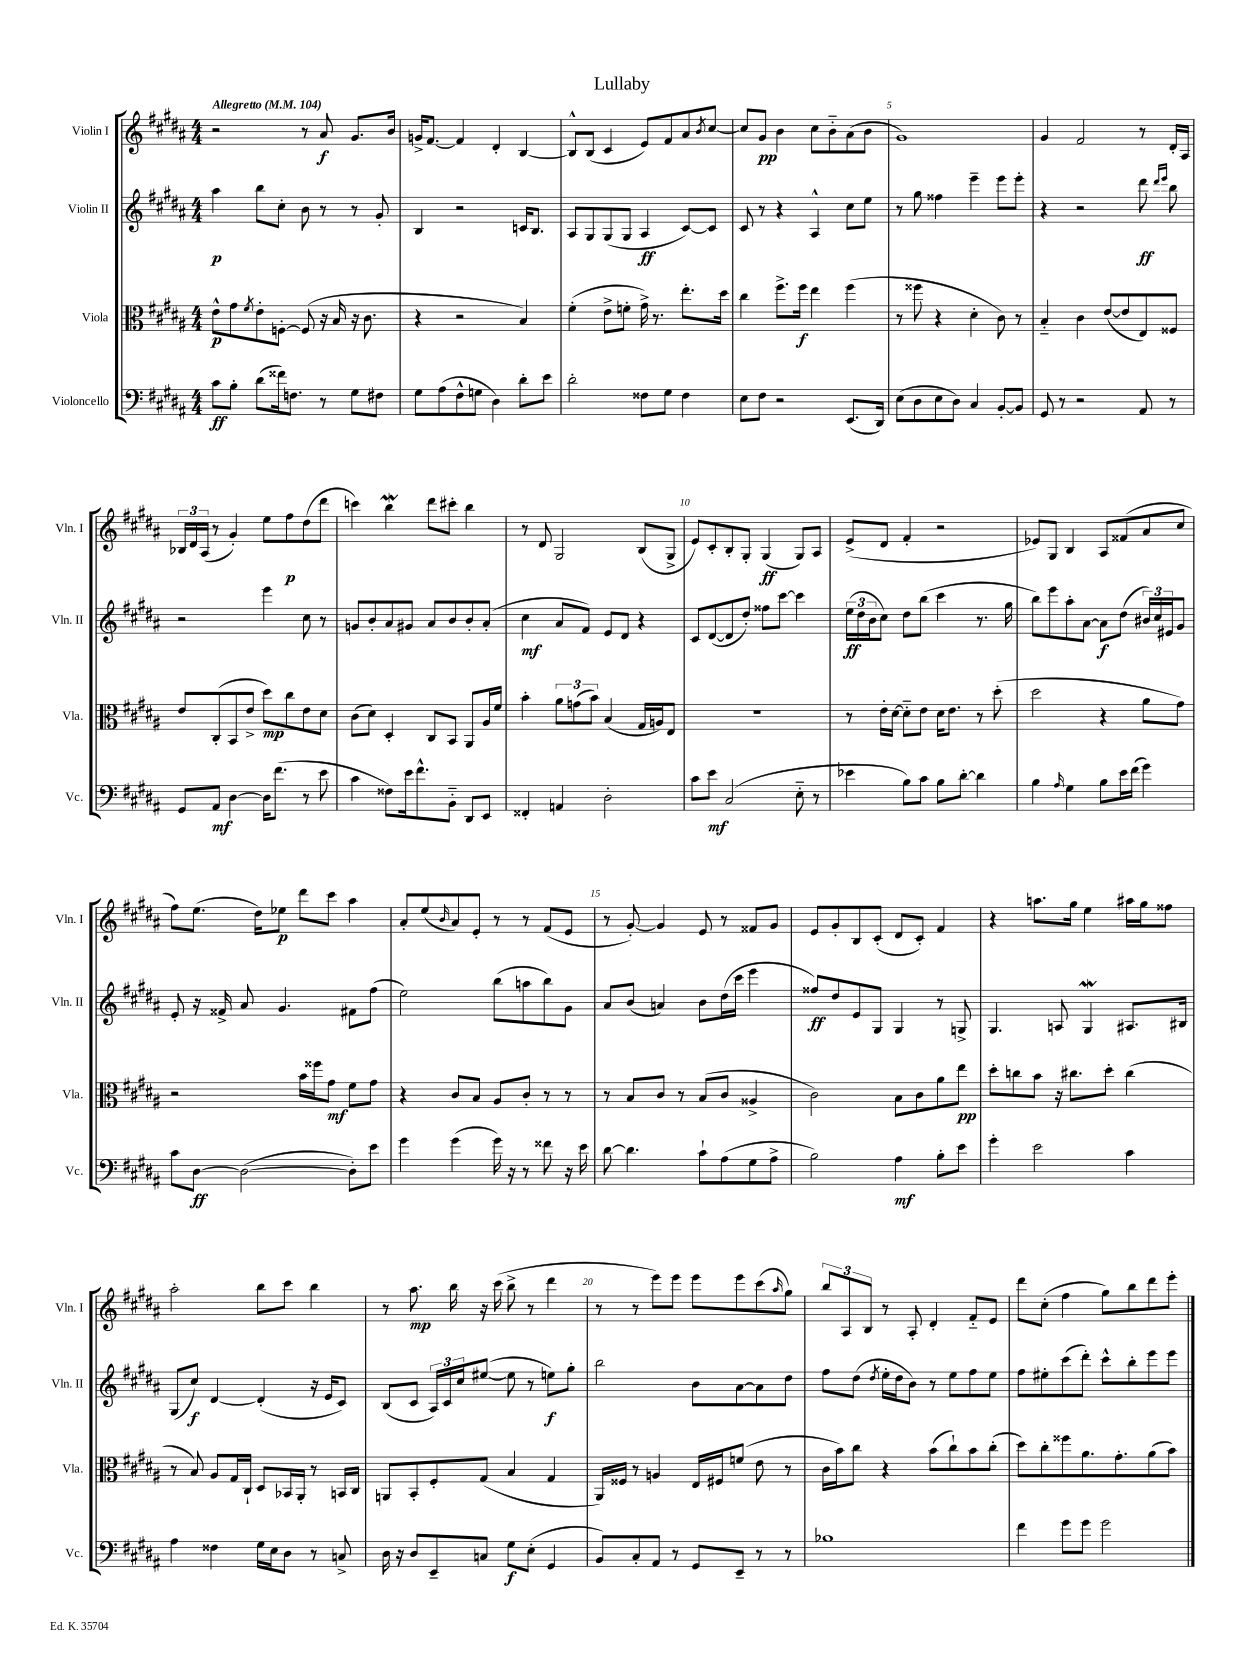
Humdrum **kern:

**kern	**kern	**kern	**kern
*staff4	*staff3	*staff2	*staff1
*clefF4	*clefC3	*clefG2	*clefG2
*k[f#c#g#d#a#]	*k[f#c#g#d#a#]	*k[f#c#g#d#a#]	*k[f#c#g#d#a#]
*M4/4	*M4/4	*M4/4	*M4/4
*MM104	*MM104	*MM104	*MM104
8c#	8e^^	4aa#	2r
8B'	8g#	.	.
.	8qf#	.	.
(8d#	8e'	8bb	.
16f##)	[8F'	8cc#'	.
8.F	.	.	.
.	(8F]	8b	8r
8r	16r	8r	8a#
.	16B	.	.
8G#	16r	8r	8.g#
.	8.c#	.	.
8F#	.	8g#'	.
.	.	.	16b
=	=	=	=
8G#	4r	4B	16g^
.	.	.	[8.f#
(8A#	.	.	.
8F#^^	2r	2r	4f#]
8G	.	.	.
4D#)	.	.	4d#'
8d#'	4B)	16c	[4B
.	.	8.B	.
8e	.	.	.
=	=	=	=
2d#'	(4f#'	8A#	8B^^]
.	.	8G#	(8B
.	8e^	(8G#	4c#
.	8f'	8G#	.
8F##	16g#^)	4A#	8e)
.	8.r	.	.
8G#	.	.	8f#
4F##	8.ee'	[8c#)	8a#
.	.	.	8qb
.	.	8c#]	[8cc#
.	16dd#	.	.
=	=	=	=
8E	4cc#	8c#	8cc#]
8F#	.	8r	8g#
2r	8.ff#^	4r	4b
.	16ff#	.	.
.	4ee	4A#^^	8cc#
.	.	.	8b'~
(8.EE	(4ff#	8cc#	(8a#
.	.	8ee	8b
16DD#)	.	.	.
=	=	=	=
(8E	8r	8r	1g#)
8D#	8ff##	8gg#	.
8E	4r	4ff##	.
8D#)	.	.	.
4C#	4d#'	4eee~	.
[8BB'	8c#)	8eee	.
8BB]	8r	8eee'	.
=	=	=	=
8GG#	4B'~	4r	4g#
8r	.	.	.
2r	4c#	2r	2f#
.	([8e	.	.
.	8e]	.	.
8AA#	8E)	8ddd#	8r
.	.	16qqddd#	.
.	.	16qqeee	.
8r	8F##	8bb	16d#'
.	.	.	16A#
=	=	=	=
8GG#	8e	2r	24B-
.	.	.	24d#
.	.	.	(24A#
8AA#	(8C#'	.	8r
[4D#	8BB	.	4g#')
.	8e^	.	.
16D#]	8dd#)	4eee	8ee
(8.f#	.	.	.
.	8cc#	.	8ff#
8r	8e	8cc#	(8dd#
8e	8d#	8r	8ddd#
=	=	=	=
4c#	(8c#	8g	4ccc)
.	8d#)	8b'	.
8F##)	4D#'	8a#	4bb
16e	.	8g#	.
8.f#^^	.	.	.
.	8C#	8a#	8ddd#
8BB'~	8BB	8b	8ccc#'
8DD#	8AA#	8b'	4bb
8EE	16A#	(8a#'	.
.	16f#	.	.
=	=	=	=
4FF##'	4b'	4cc#	8r
.	.	.	8d#
4AA	12a#	8a#	2G#
.	(12g	.	.
.	.	8f#)	.
.	12b)	.	.
2D#'	(4B	8e	.
.	.	8d#	.
.	16G#	4r	(8B
.	16A)	.	.
.	8E	.	8G#^
=	=	=	=
8c#	1r	8c#	8e)
8e	.	([8d#	8c#'
(2C#	.	8d#]	8B'
.	.	8dd#')	8G#'
.	.	8ff##	(4G#
.	.	[8ccc#	.
8E'~	.	4ccc#]	8G#)
8r	.	.	8A#
=	=	=	=
4e-	8r	(24ee	(8e^
.	.	24dd#	.
.	.	24b	.
.	16e'	8cc#)	8d#
.	[16d#	.	.
8B)	8d#'~]	8dd#	4f#'
8c#	8e	(8bb	.
8B	16d#	4ccc#	2r
.	8.e	.	.
[8d#'	.	.	.
4d#]	8r	8.r	.
.	(8dd#'	.	.
.	.	16gg#	.
=	=	=	=
4B	2dd#	8bb)	8e-)
.	.	8eee	8G#
16qqA#	.	.	.
4G#	.	8aa#'	4B
.	.	[8a#	.
8B	4r	8a#]	8A#
16e	.	(8dd#	(8f##
(16f#	.	.	.
4g#)	8a#	24b#)	8a#
.	.	24cc#	.
.	.	24e#	.
.	8g#)	8g#	8cc#
=	=	=	=
8c#	2r	8e'	8ff#)
[8D#	.	16r	(8.ee
.	.	16f##^	.
(2D#_	.	8a#	.
.	.	.	16dd#)
.	.	4.g#	8ee-
.	16b	.	8ddd#
.	16ff##	.	.
.	8g#	.	8ccc#
8D#'])	8f#	8f#	4aa#
8e	8g#	(8ff#	.
=	=	=	=
4g#	4r	2ee)	8a#'
.	.	.	(8ee
.	.	.	16qqb
(4g#	8c#	.	8a#)
.	8B	.	8e'
16g#)	8A#	(8bb	8r
16r	.	.	.
8r	8c#'	8aa	8r
8f##	8r	8bb)	(8f#
16r	8r	8g#	8e
16e	.	.	.
=	=	=	=
[8d#	8r	8a#	8r
4.d#]	8B	(8b	[8g#')
.	8c#	4a)	4g#]
.	8r	.	.
8c#`	(8B	8b	8e
(8A#	8c#	(16dd#	8r
.	.	16ccc#	.
8G#	4A##^	4eee	8f##
8A#^	.	.	8g#
=	=	=	=
2B)	2c#)	8ff##)	8e
.	.	8dd#	8g#'
.	.	8e	8B
.	.	8G#	(8c#'
4A#	8B	4G#	8d#
.	8c#	.	8c#')
8B'	8a#	8r	4f#
8e	8ee	8G^	.
=	=	=	=
4g#'	8dd#'	4.G#	4r
.	8cc	.	.
2e	8b	.	8.aa
.	16r	8A	.
.	8.cc#	.	16gg#
.	.	4G#	4ee
.	8dd#'	.	.
4c#	(4cc#	8.A#	16aa#
.	.	.	16gg#
.	.	.	8ff##
.	.	16B#	.
=	=	=	=
4A#	8r	(8G#	2aa#'
.	8B)	8cc#)	.
4F##	8A#	[4d#	.
.	16G#	.	.
.	16C#`	.	.
16G#	8D#	(4d#']	8bb
16E	.	.	.
8D#	16BB-	.	8ccc#
.	16AA#'	.	.
8r	8r	16r	4bb
.	.	16e	.
8C^	16BB	8c#)	.
.	16C#	.	.
=	=	=	=
16D#	8AA	(8B	8r
16r	.	.	.
8D#	8BB'	8c#	8.aa#
8EE~	8F#'	24A#)	.
.	.	24c#	.
.	.	.	16bb
.	.	24cc#	.
8C	(8G#	([8ee#	16r
.	.	.	(16ccc#
8G#	4B	8ee#]	8bb^
(8E'	.	8r	8r
4GG#	4G#	8ee)	4ddd#
.	.	8gg#'	.
=	=	=	=
8BB)	16AA#)	2bb	8r
.	16F##	.	.
8C#'	8r	.	8r
8AA#	4A	.	8eee)
8r	.	.	8eee
8GG#	16E	8b	8eee
.	16F#	.	.
8EE~	(8f	[8a#	8eee
8r	8e	8a#]	(8ccc#
.	.	.	16qqaa#
8r	8r	8dd#	8gg#)
=	=	=	=
1B-	16c#	8ff#	12bb
.	16b)	.	.
.	.	.	12A#
.	8cc#	(8dd#	.
.	.	.	12B
.	.	8qdd#	.
.	4r	16ee'	8r
.	.	16dd#	.
.	.	8b)	8A#'
.	(8b	8r	4d#'
.	8cc#`)	8ee	.
.	8b	8ff#	8f#'~
.	(8cc#'	8ee	8e
=	=	=	=
4f#	8dd#)	8ff#	8ddd#
.	8cc#'	8ee#'	(8cc#'
8g#	8ff##	(8ccc#	4ff#
8g#	8.a#	8ddd#')	.
2g#	.	8ccc#^^	8gg#)
.	8.g#'	.	.
.	.	8bb'	8bb
.	(8a#	8eee	8ddd#
.	8b)	8eee	8eee'
==	==	==	==
*-	*-	*-	*-
